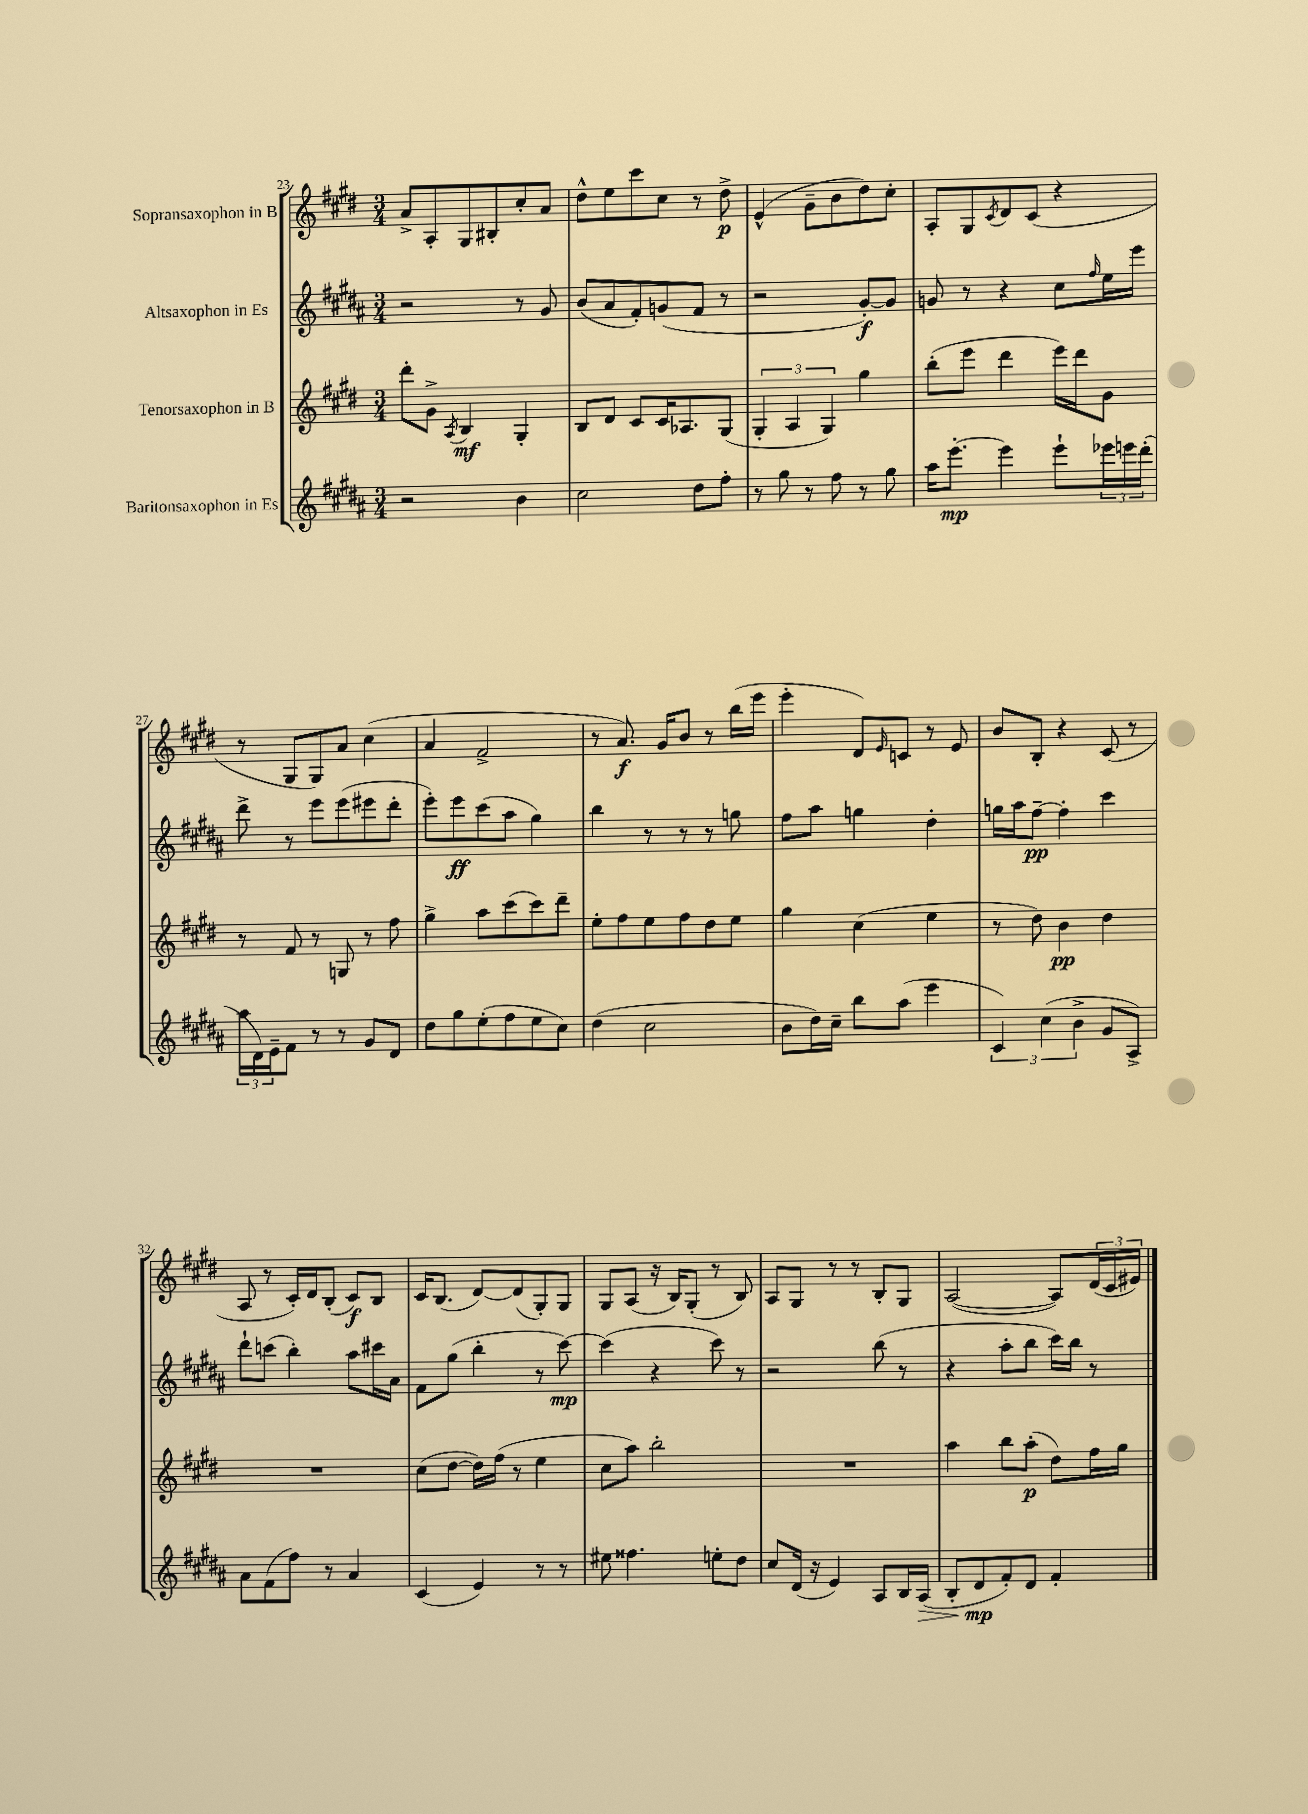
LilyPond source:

<<
\new StaffGroup <<
\new Staff = "s0" \with { instrumentName = "Sopransaxophon in B" } {
    \clef treble \key e \major \numericTimeSignature \time 3/4
    a'8-> a8-. gis8 bis8-. cis''8-. a'8 |
    dis''8-^ e''8 cis'''8 cis''8 r8 dis''8->\p |
    e'4-^( gis'8-- b'8 dis''8) cis''8-. |
    a8-. gis8 \acciaccatura { cis'8 } dis'8 cis'8( r4 |
    r8 gis8 gis8) a'8 cis''4( |
    a'4 fis'2-> |
    r8 a'8.\f) gis'16 b'8 r8 b''16( e'''16 |
    e'''4-. dis'8) \grace { e'16 } c'8 r8 e'8 |
    b'8 b8-. r4 cis'8( r8 |
    a8 r8 cis'16-.) dis'16 b8-.( cis'8\f) b8 |
    cis'16 b8.( dis'8~) dis'8( gis8-.) gis8 |
    gis8 a8( r16 b16) gis8-.( r8 b8) |
    a8 gis8 r8 r8 b8-. gis8 |
    a2~( a8) \tuplet 3/2 { dis'16( cis'16 eis'16) } \bar "|." |
}
\new Staff = "s1" \with { instrumentName = "Altsaxophon in Es" } {
    \clef treble \key b \major \numericTimeSignature \time 3/4
    r2 r8 gis'8 |
    b'8( ais'8 fis'8-.) g'8( fis'8 r8 |
    r2 gis'8~-.\f) gis'8 |
    g'8 r8 r4 cis''8 \grace { fis''16 } e''16 e'''16 |
    dis'''8-> r8 e'''8 e'''8( eis'''8 dis'''8-. |
    e'''8-.) e'''8\ff cis'''8( ais''8 gis''4) |
    b''4 r8 r8 r8 g''8 |
    fis''8 ais''8 g''4 dis''4-. |
    g''16 ais''16 fis''8~--\pp fis''4-. cis'''4 |
    dis'''8-! c'''8( b''4-.) ais''8 cis'''16 ais'16 |
    fis'8 gis''8( b''4-. r8 cis'''8~\mp) |
    cis'''4( r4 cis'''8) r8 |
    r2 b''8( r8 |
    r4 ais''8-. b''8 cis'''16) b''16 r8 \bar "|." |
}
\new Staff = "s2" \with { instrumentName = "Tenorsaxophon in B" } {
    \clef treble \key e \major \numericTimeSignature \time 3/4
    dis'''8-. gis'8-> \acciaccatura { a8 } b4\mf gis4-. |
    b8 dis'8 cis'8 cis'16 aes8. gis8( |
    \tuplet 3/2 { gis4-. a4 gis4) } gis''4 |
    b''8-.( e'''8 dis'''4 e'''16) dis'''16 gis'8 |
    r8 fis'8 r8 g8 r8 fis''8 |
    gis''4-> a''8 cis'''8( cis'''8) dis'''8-- |
    e''8-. fis''8 e''8 fis''8 dis''8 e''8 |
    gis''4 cis''4( e''4 |
    r8 dis''8) b'4\pp dis''4 |
    R2. |
    cis''8( dis''8~ dis''16) fis''16( r8 e''4 |
    cis''8 a''8) b''2-. |
    R2. |
    a''4 b''8 a''8-.\p( dis''8) fis''16 gis''16 \bar "|." |
}
\new Staff = "s3" \with { instrumentName = "Baritonsaxophon in Es" } {
    \clef treble \key b \major \numericTimeSignature \time 3/4
    r2 b'4 |
    cis''2 dis''8 fis''8-. |
    r8 gis''8 r8 fis''8 r8 gis''8 |
    ais''16 e'''8.~-.\mp e'''4 e'''8-! \tuplet 3/2 { ees'''16 e'''16 dis'''16-.( } |
    \tuplet 3/2 { ais''16 dis'16) e'16-- } fis'8 r8 r8 gis'8 dis'8 |
    dis''8 gis''8 e''8-.( fis''8 e''8 cis''8) |
    dis''4( cis''2 |
    b'8 dis''16) cis''16-- b''8 ais''8( e'''4 |
    \tuplet 3/2 { cis'4) cis''4( b'4-> } gis'8 ais8->) |
    ais'8 fis'8( fis''8) r8 ais'4 |
    cis'4( e'4) r8 r8 |
    eis''8 fisis''4. e''8-. dis''8 |
    cis''8 dis'16( r16 e'4) ais8 b16 ais16\>( |
    b8-. dis'8\mp\! fis'8-.) dis'8 fis'4-. \bar "|." |
}
>>
>>
\layout { \context { \Score currentBarNumber = #23 } }
